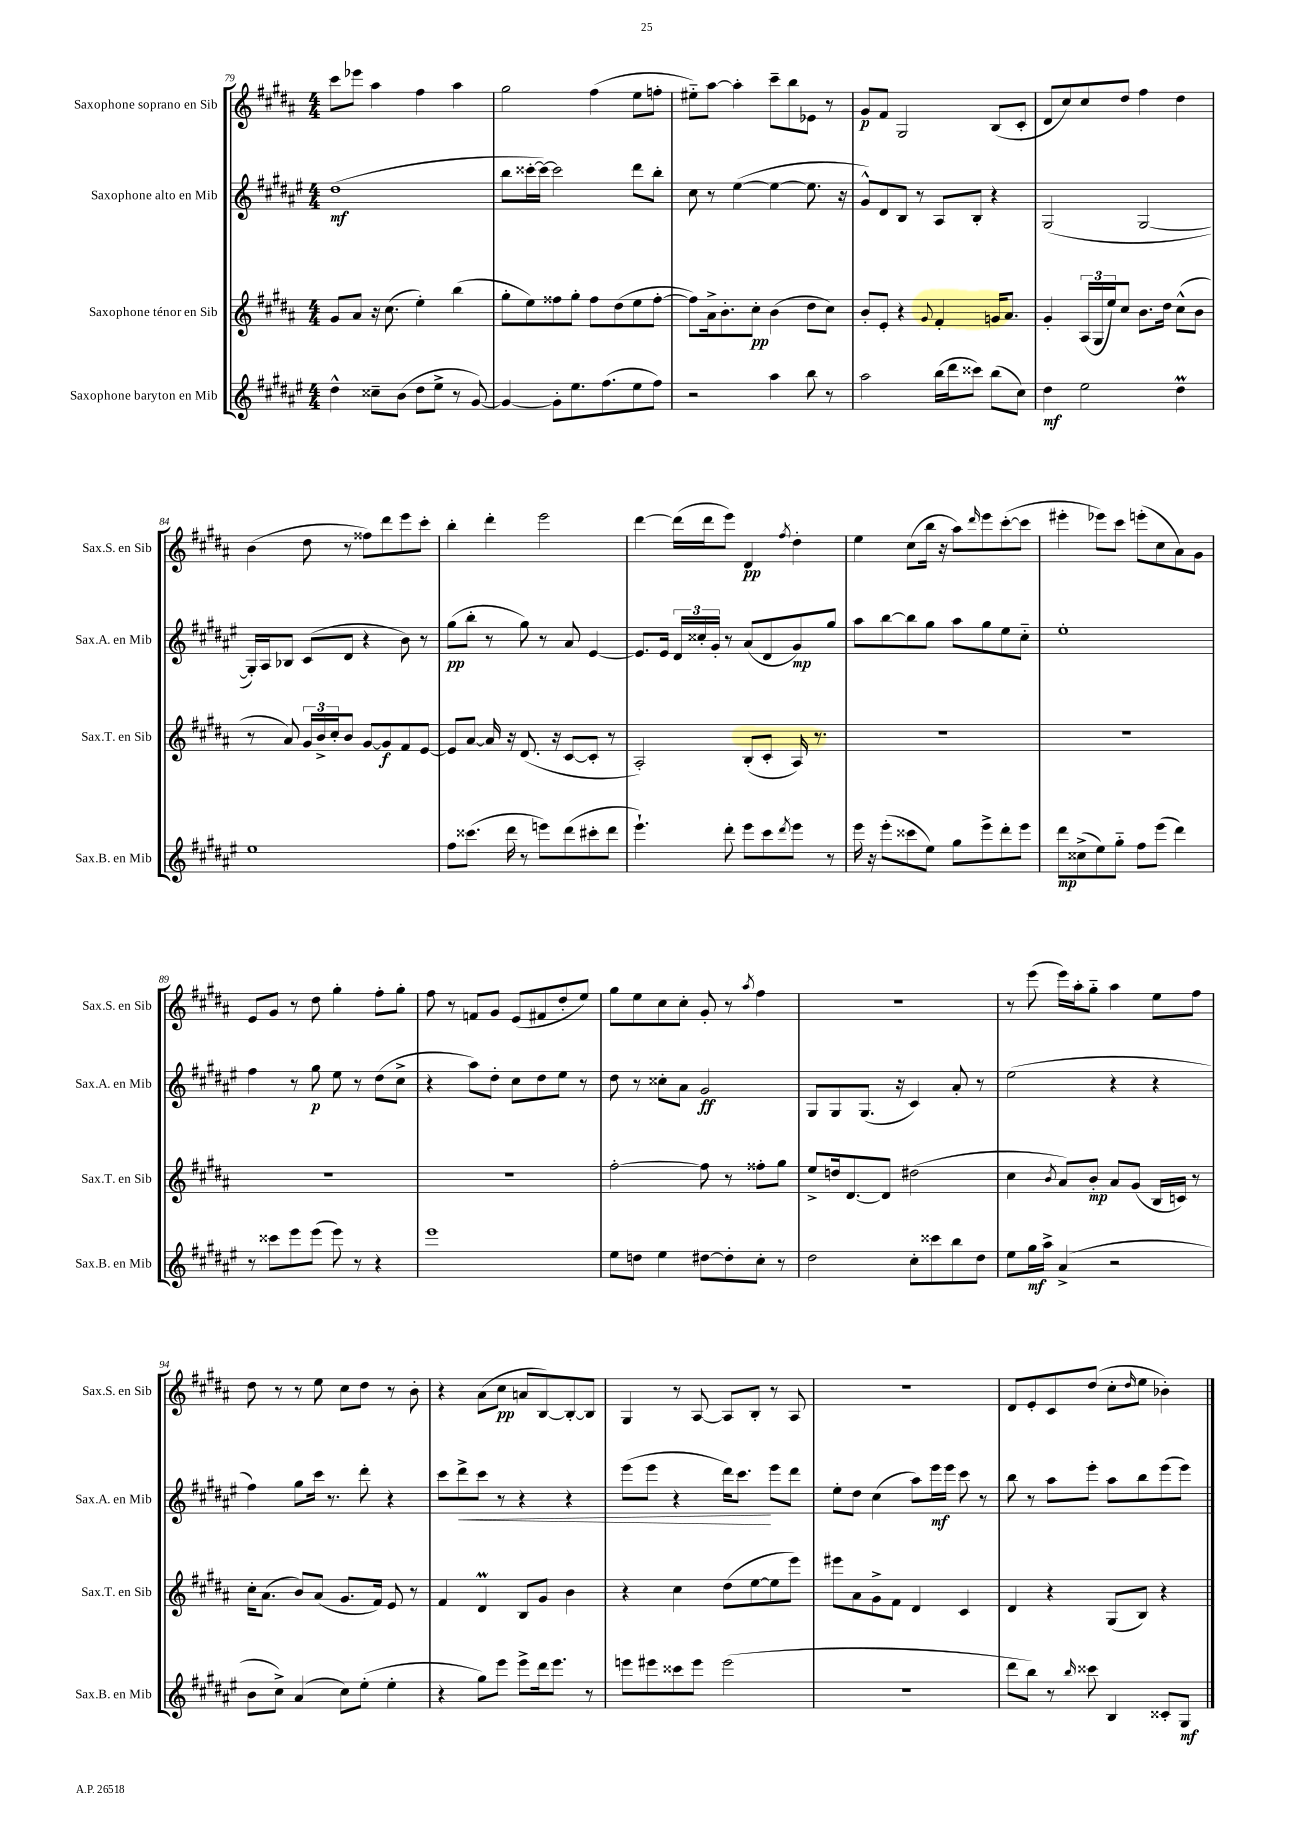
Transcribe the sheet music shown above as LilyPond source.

<<
\new StaffGroup <<
\new Staff = "s0" \with { instrumentName = "Saxophone soprano en Sib" shortInstrumentName = "Sax.S. en Sib" } {
    \clef treble \key b \major \numericTimeSignature \time 4/4
    cis'''8 ees'''8 ais''4 fis''4 ais''4 |
    gis''2 fis''4( e''8 f''8-. |
    eis''8-_) ais''8~ ais''4-. cis'''8-- b''8 ees'8 r8 |
    gis'8\p fis'8 gis2 b8( cis'8-. |
    dis'8 cis''8) cis''8 dis''8 fis''4 dis''4 |
    b'4( dis''8 r8 fisis''8) dis'''8 e'''8 cis'''8-. |
    b''4-. dis'''4-. e'''2 |
    dis'''4~ dis'''16( dis'''16 e'''8) dis'4\pp \acciaccatura { fis''8 } dis''4-. |
    e''4 cis''8( b''16 r16 ais''8) \grace { dis'''16 } e'''8 cis'''8~-.( cis'''8 |
    eis'''4-. ees'''8) cis'''8 e'''8-.( cis''8 ais'8) gis'8 |
    e'8 gis'8 r8 dis''8 gis''4-. fis''8-. gis''8-. |
    fis''8 r8 f'8 gis'8 e'8( fis'8 dis''8-. e''8) |
    gis''8 e''8 cis''8 cis''8-. gis'8-. r8 \acciaccatura { ais''8 } fis''4 |
    R1 |
    r8 e'''8( e'''16) ais''16-. gis''8-_ ais''4 e''8 fis''8 |
    dis''8 r8 r8 e''8 cis''8 dis''8 r8 b'8-. |
    r4 ais'8( cis''8\pp a'8 b8~) b8~-. b8 |
    gis4 r8 ais8~ ais8 b8-. r8 ais8 |
    r1 |
    dis'8 e'8-. cis'8 dis''8( cis''8-. \grace { dis''16 } e''8 bes'4-.) \bar "|." |
}
\new Staff = "s1" \with { instrumentName = "Saxophone alto en Mib" shortInstrumentName = "Sax.A. en Mib" } {
    \clef treble \key fis \major \numericTimeSignature \time 4/4
    dis''1\mf( |
    b''8 cisis'''16~-. cisis'''16~) cisis'''2 dis'''8 b''8-. |
    cis''8 r8 eis''4~( eis''4~ eis''8. r16 |
    gis'8-^) dis'8 b8 r8 ais8 b8-. r4 |
    gis2( gis2~ |
    gis16-.) ais16 bes8 cis'8( dis'8 r4 b'8) r8 |
    gis''8\pp( b''8-. r8 gis''8) r8 ais'8 eis'4~ |
    eis'8. eis'16 \tuplet 3/2 { dis'16 cisis''16-. gis'16-. } r8 ais'8( dis'8 gis'8\mp) gis''8 |
    ais''8 b''8~ b''8 gis''8 ais''8 gis''8 eis''8 cis''8-_ |
    eis''1-. |
    fis''4 r8 gis''8\p eis''8 r8 dis''8( cis''8-> |
    r4 ais''8) dis''8-. cis''8 dis''8 eis''8 r8 |
    dis''8 r8 cisis''8-. ais'8 gis'2\ff |
    gis8 gis8 gis8.( r16 cis'4) ais'8-. r8 |
    eis''2( r4 r4 |
    fis''4) gis''8 cis'''16 r8. dis'''8-. r4 |
    cis'''8 dis'''8->\< cis'''8 r8 r4 r4 |
    eis'''8( eis'''8 r4 dis'''16) cis'''8.\! eis'''8 dis'''8 |
    eis''8-. dis''8 cis''4( ais''8) eis'''16\mf eis'''16 cis'''8 r8 |
    b''8 r8 ais''8 eis'''8-. ais''8 b''8 eis'''8( eis'''8) \bar "|." |
}
\new Staff = "s2" \with { instrumentName = "Saxophone ténor en Sib" shortInstrumentName = "Sax.T. en Sib" } {
    \clef treble \key b \major \numericTimeSignature \time 4/4
    gis'8 ais'8 r16 cis''8.( e''4-.) b''4( |
    gis''8-. e''8) fisis''8 gis''8-. fisis''8 dis''8( e''8 fisis''8~-. |
    fisis''8) ais'16-> b'8.-. cis''8-.\pp b'4( dis''8 cis''8) |
    b'8-. e'8-. r4 \appoggiatura { gis'8 } fis'4-. g'16 ais'8. |
    gis'4-. \tuplet 3/2 { ais16( gis16 e''16) } cis''8 b'8. dis''16 cis''8-^( b'8 |
    r8 ais'8) \tuplet 3/2 { gis'16 b'16-> cis''16-. } b'8 gis'8~ gis'8\f fis'8 e'8~ |
    e'8 ais'8~ ais'16 r16 dis'8.( r16 cis'8~ cis'8-. r8 |
    ais2-.) b8-.( cis'8-. ais16) r8. |
    R1 |
    R1 |
    R1 |
    R1 |
    fis''2~-. fis''8 r8 fisis''8-. gis''8 |
    e''8-> d''16 dis'8.~ dis'8 dis''2( |
    cis''4 \acciaccatura { b'8 } ais'8) b'8-.\mp ais'8 gis'8( b16 c'16) r8 |
    cis''16-. ais'8.( b'8) ais'8( gis'8. fis'16) e'8 r8 |
    fis'4 dis'4\prall b8 gis'8 b'4 |
    r4 cis''4 dis''8( e''8~ e''8 e'''8) |
    eis'''8 ais'8 gis'8-> fis'8 dis'4 cis'4 |
    dis'4 r4 gis8( b8) r4 \bar "|." |
}
\new Staff = "s3" \with { instrumentName = "Saxophone baryton en Mib" shortInstrumentName = "Sax.B. en Mib" } {
    \clef treble \key fis \major \numericTimeSignature \time 4/4
    dis''4-^ cisis''8-- b'8( dis''8 eis''8-> r8 gis'8~) |
    gis'4~ gis'8-. eis''8. fis''8.( eis''8 fis''8) |
    r2 ais''4 b''8 r8 |
    ais''2 b''16( dis'''16 cisis'''8) b''8( cis''8) |
    dis''4\mf eis''2 dis''4\prall |
    eis''1 |
    fis''8 cisis'''8.( dis'''16 r8 e'''8) dis'''8( cis'''8-. dis'''8 |
    eis'''4.-!) dis'''8-. eis'''8 cis'''8 \acciaccatura { dis'''8 } eis'''8 r8 |
    eis'''16 r16 eis'''8-.( cisis'''8 eis''8) gis''8 eis'''8-> dis'''8-. eis'''8 |
    dis'''8\mp cisis''8->( eis''8) gis''8-_ fis''8 eis'''8( dis'''4) |
    r8 cisis'''8 eis'''8 eis'''8( eis'''8) r8 r4 |
    eis'''1 |
    eis''8 d''8 eis''4 dis''8~ dis''8-. cis''8-. r8 |
    dis''2 cis''8-. cisis'''8 b''8 dis''8 |
    eis''8 gis''16\mf ais''16-> ais'4->( r2 |
    b'8 cis''8->) ais'4( cis''8) eis''8-.( eis''4-. |
    r4 gis''8) eis'''8 eis'''8-> dis'''16 eis'''8. r8 |
    e'''8 eis'''8 cisis'''8 eis'''8 eis'''2( |
    R1 |
    dis'''8 b''8) r8 \grace { b''16 } cisis'''8 b4 cisis'8-. gis8\mf \bar "|." |
}
>>
>>
\layout { \context { \Score currentBarNumber = #79 } }
